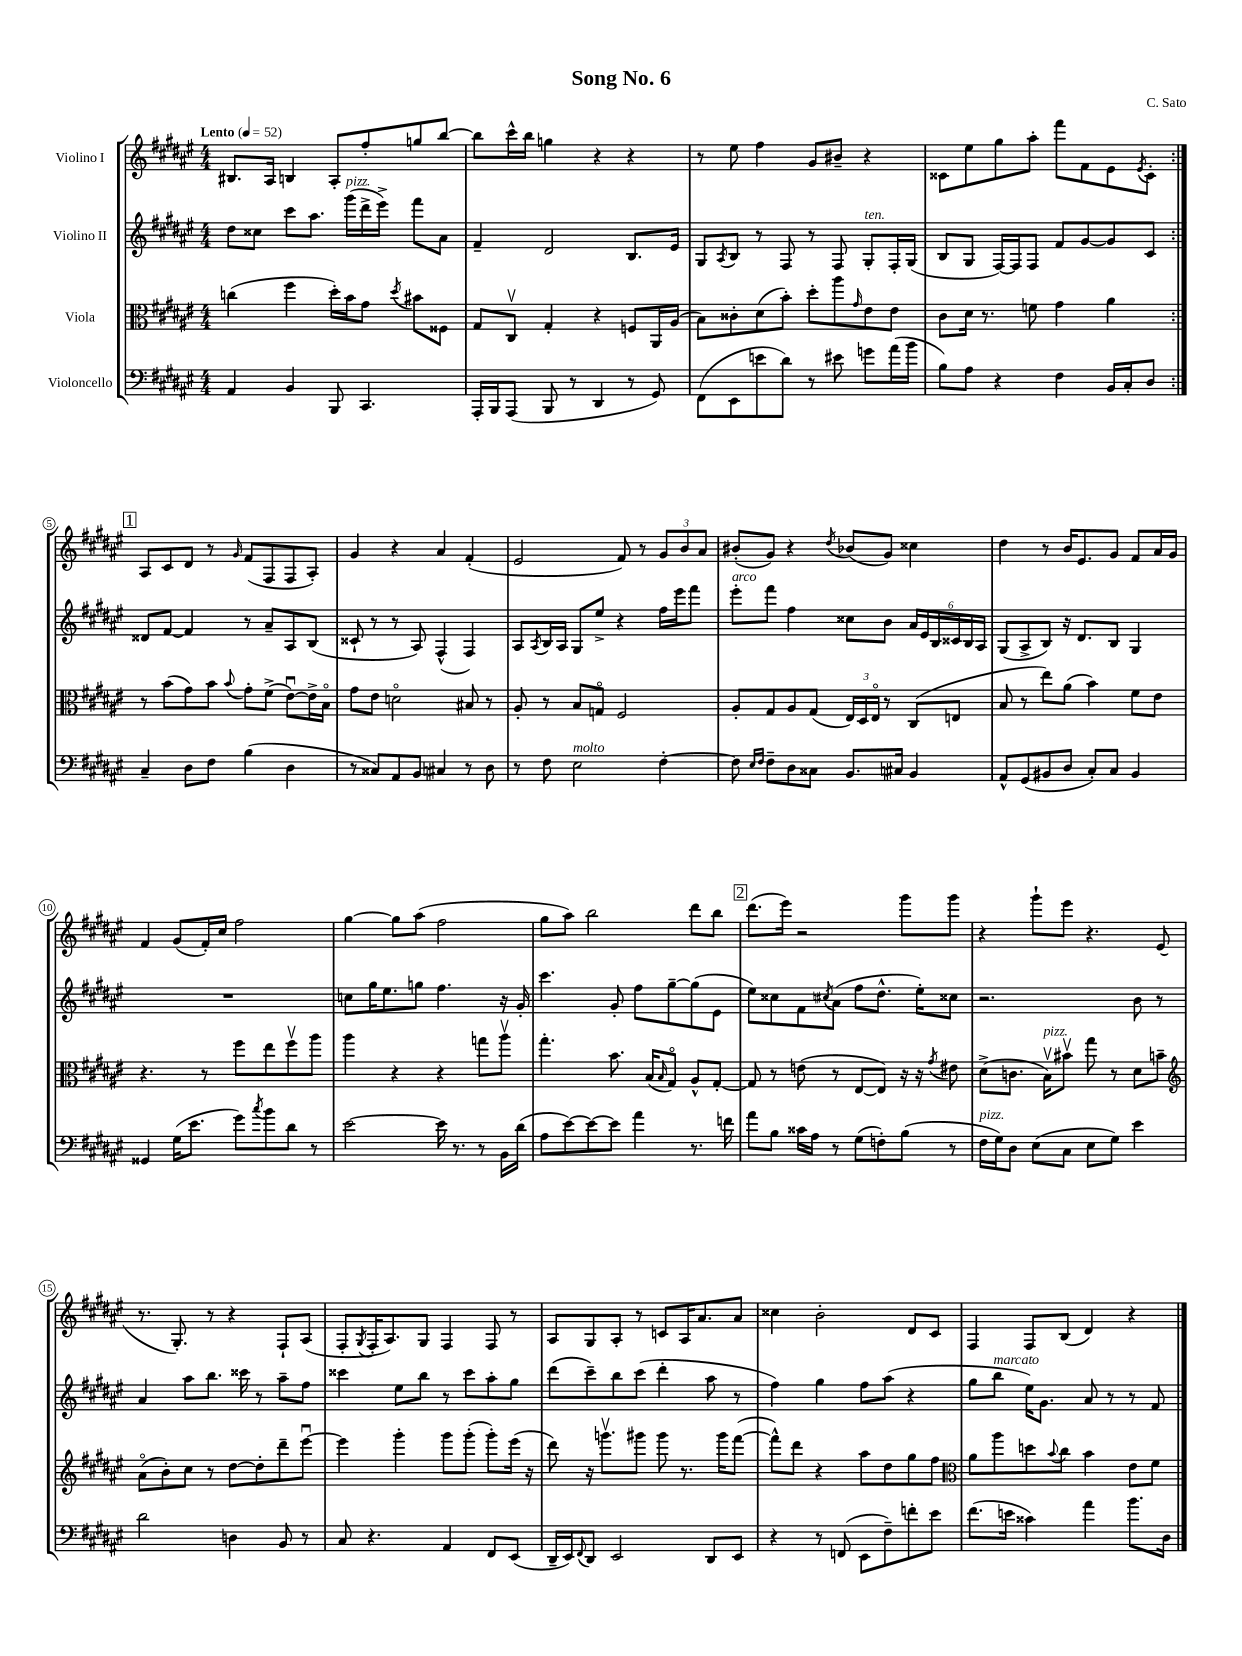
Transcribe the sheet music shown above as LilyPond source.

\header { title = "Song No. 6" composer = "C. Sato" }
<<
\new StaffGroup <<
\new Staff = "s0" \with { instrumentName = "Violino I" } {
    \clef treble \key fis \major \numericTimeSignature \time 4/4 \tempo "Lento" 4 = 52
    \repeat volta 2 { bis8. ais16 b4 ais8-. fis''8-. g''8 b''8~ |
    b''8 cis'''16-^ b''16 g''4 r4 r4 |
    r8 eis''8 fis''4 gis'8 bis'8-- r4 |
    cisis'8 eis''8 gis''8 ais''8-. fis'''8 fis'8 eis'8 \acciaccatura { eis'8 } cisis'8-. | }
    \mark \markup { \box "1" } ais8 cis'8 dis'8 r8 \grace { gis'16 } fis'8( fis8 fis8 ais8-.) |
    gis'4 r4 ais'4 fis'4-.( |
    eis'2 fis'8) r8 \tuplet 3/2 { gis'8 b'8 ais'8 } |
    bis'8-.( gis'8) r4 \acciaccatura { dis''8 } bes'8( gis'8) cisis''4 |
    dis''4 r8 b'16 eis'8. gis'8 fis'8 ais'16 gis'16 |
    fis'4 gis'8( fis'16-.) cis''16 fis''2 |
    gis''4~ gis''8 ais''8( fis''2 |
    gis''8 ais''8) b''2 dis'''8 b''8 |
    \mark \markup { \box "2" } dis'''8.( eis'''16) r2 gis'''8 gis'''8 |
    r4 gis'''8-! eis'''8 r4. eis'8( |
    r8. gis8.-.) r8 r4 fis8-! ais8( |
    fis8-. \acciaccatura { gis8 } fis16-. ais8.) gis8 fis4 fis8 r8 |
    ais8 gis8 ais8-. r8 c'8 ais16 ais'8. ais'8 |
    cisis''4 b'2-. dis'8 cis'8 |
    fis4 fis8 b8( dis'4) r4 \bar "|." |
}
\new Staff = "s1" \with { instrumentName = "Violino II" } {
    \clef treble \key fis \major \numericTimeSignature \time 4/4
    \repeat volta 2 { dis''8 cisis''8 cis'''8 ais''8. gis'''16^\markup { \italic "pizz." }( dis'''16-> eis'''16->) fis'''8 ais'8 |
    fis'4-- dis'2 b8. eis'16 |
    gis8 \acciaccatura { ais8 } b8 r8 fis8 r8 fis8 gis8-.^\markup { \italic "ten." } fis16-. gis16( |
    b8 gis8 fis16~) fis16 fis8 fis'8 gis'8~ gis'8 cis'8 | }
    \mark \markup { \box "1" } disis'8 fis'8~ fis'4 r8 ais'8-- ais8 b8( |
    cisis'8-! r8 r8 ais8) fis4-^( fis4) |
    ais8 \acciaccatura { ais8 } b16 ais16 gis8 eis''8-> r4 fis''16 eis'''16 fis'''8 |
    eis'''8-.^\markup { \italic "arco" } fis'''8 fis''4 cisis''8 b'8 \tuplet 6/4 { ais'16 eis'16 b16 cisis'16 b16 ais16 } |
    gis8( ais8-> b8) r16 dis'8. b8 gis4 |
    R1 |
    c''8 gis''16 eis''8. g''8 fis''4. r16 gis'16-. |
    cis'''4. gis'8-. fis''8 gis''8~-- gis''8( eis'8 |
    \mark \markup { \box "2" } eis''8) cisis''8 fis'8 \acciaccatura { cis''8 } ais'8( fis''8 dis''8.-^ eis''16-.) cisis''8 |
    r2. b'8 r8 |
    ais'4 ais''8 b''8. cisis'''16 r8 ais''8-- fis''8 |
    cisis'''4 eis''8 b''8 r8 cisis'''8 ais''8-. gis''8 |
    dis'''8( cis'''8--) b''8 cis'''8( dis'''4-. ais''8 r8 |
    fis''4) gis''4 fis''8 ais''8( r4 |
    gis''8 b''8^\markup { \italic "marcato" } eis''16) gis'8. ais'8 r8 r8 fis'8 \bar "|." |
}
\new Staff = "s2" \with { instrumentName = "Viola" } {
    \clef alto \key fis \major \numericTimeSignature \time 4/4
    \repeat volta 2 { c''4( fis''4 dis''16-.) b'16 gis'8 \acciaccatura { dis''8 } bis'8 fisis8 |
    gis8 cis8\upbow gis4-. r4 f8 ais,16 ais16( |
    b8) cisis'8-. dis'8( b'8-.) dis''8-. ais''8 \grace { gis'16 } eis'8 eis'8 |
    cis'8 dis'16 r8. f'8 gis'4 ais'4 | }
    \mark \markup { \box "1" } r8 b'8( gis'8) b'8 \appoggiatura { b'8 } gis'8-. fis'8->( eis'8~\downbow) eis'16-> b16\flageolet |
    gis'8 eis'8 d'2\flageolet bis8 r8 |
    ais8-. r8 b8 g8\flageolet fis2 |
    ais8-. gis8 ais8 gis8( \tuplet 3/2 { eis16) dis16 eis16\flageolet } r8 cis8( e8 |
    b8 r8 eis''8) ais'8( b'4) fis'8 eis'8 |
    r4. r8 fis''8 eis''8 fis''8\upbow ais''8 |
    ais''4 r4 r4 g''8 ais''8\upbow |
    gis''4.-. b'8. b16( \grace { b16 } gis8\flageolet) ais8-^ gis8~-. |
    \mark \markup { \box "2" } gis8 r8 e'8( r8 eis8~ eis8) r16 r16 \acciaccatura { gis'8 } eis'8 |
    dis'8->( c'8. b16\upbow^\markup { \italic "pizz." }) bis'8\upbow gis''8 r8 dis'8 b'8-- |
    \clef treble ais'8\flageolet( b'8-.) cis''8 r8 dis''8~ dis''8-. dis'''8-- eis'''8~\downbow |
    eis'''4 gis'''4-. gis'''8 gis'''8-.( gis'''8-.) eis'''16( r16 |
    dis'''8) r16 g'''8.\upbow gis'''8 gis'''8 r8. gis'''16 fis'''8~( |
    fis'''8-^) dis'''8 r4 ais''8 dis''8 gis''8 fis''8 |
    \clef alto ais'8 ais''8 d''8 \appoggiatura { b'8 } cis''8 b'4 eis'8 fis'8 \bar "|." |
}
\new Staff = "s3" \with { instrumentName = "Violoncello" } {
    \clef bass \key fis \major \numericTimeSignature \time 4/4
    \repeat volta 2 { ais,4 b,4 b,,8 cis,4. |
    ais,,16-. b,,16 ais,,8( b,,8 r8 dis,4 r8 gis,8) |
    fis,8( eis,8 e'8 dis'8) r8 eis'8 g'8 ais'16( b'16 |
    b8) ais8 r4 fis4 b,16 cis16-. dis8 | }
    \mark \markup { \box "1" } cis4-- dis8 fis8 b4( dis4 |
    r8 cisis8) ais,8 b,8 cis4 r8 dis8 |
    r8 fis8 eis2^\markup { \italic "molto" } fis4~-. |
    fis8 \grace { eis16 fis16 } fis8-- dis8 cisis8 b,8. cis16 b,4 |
    ais,8-^ gis,8( bis,8 dis8 cis8-.) cis8 bis,4 |
    gisis,4 gis16( eis'8. gis'8) \acciaccatura { cis''8 } b'8 dis'8 r8 |
    eis'2~ eis'16 r8. r8 b,16 dis'16( |
    ais8 eis'8~) eis'8~ eis'8 ais'4 r8. f'16 |
    \mark \markup { \box "2" } ais'8 b8 cisis'16 ais16 r8 gis8( f8-.) b8( r8 |
    fis16^\markup { \italic "pizz." } gis16) dis8 eis8( cis8 eis8 gis8) eis'4 |
    dis'2 d4 b,8 r8 |
    cis8 r4. ais,4 fis,8 eis,8( |
    dis,16-- eis,16) \appoggiatura { fis,8 } dis,8 eis,2 dis,8 eis,8 |
    r4 r8 f,8( eis,8 fis8--) f'8-. eis'8 |
    fis'8.( e'16 cisis'4) ais'4 b'8. dis16 \bar "|." |
}
>>
>>
\layout { \context { \Score \override BarNumber.stencil = #(make-stencil-circler 0.1 0.3 ly:text-interface::print) } }
